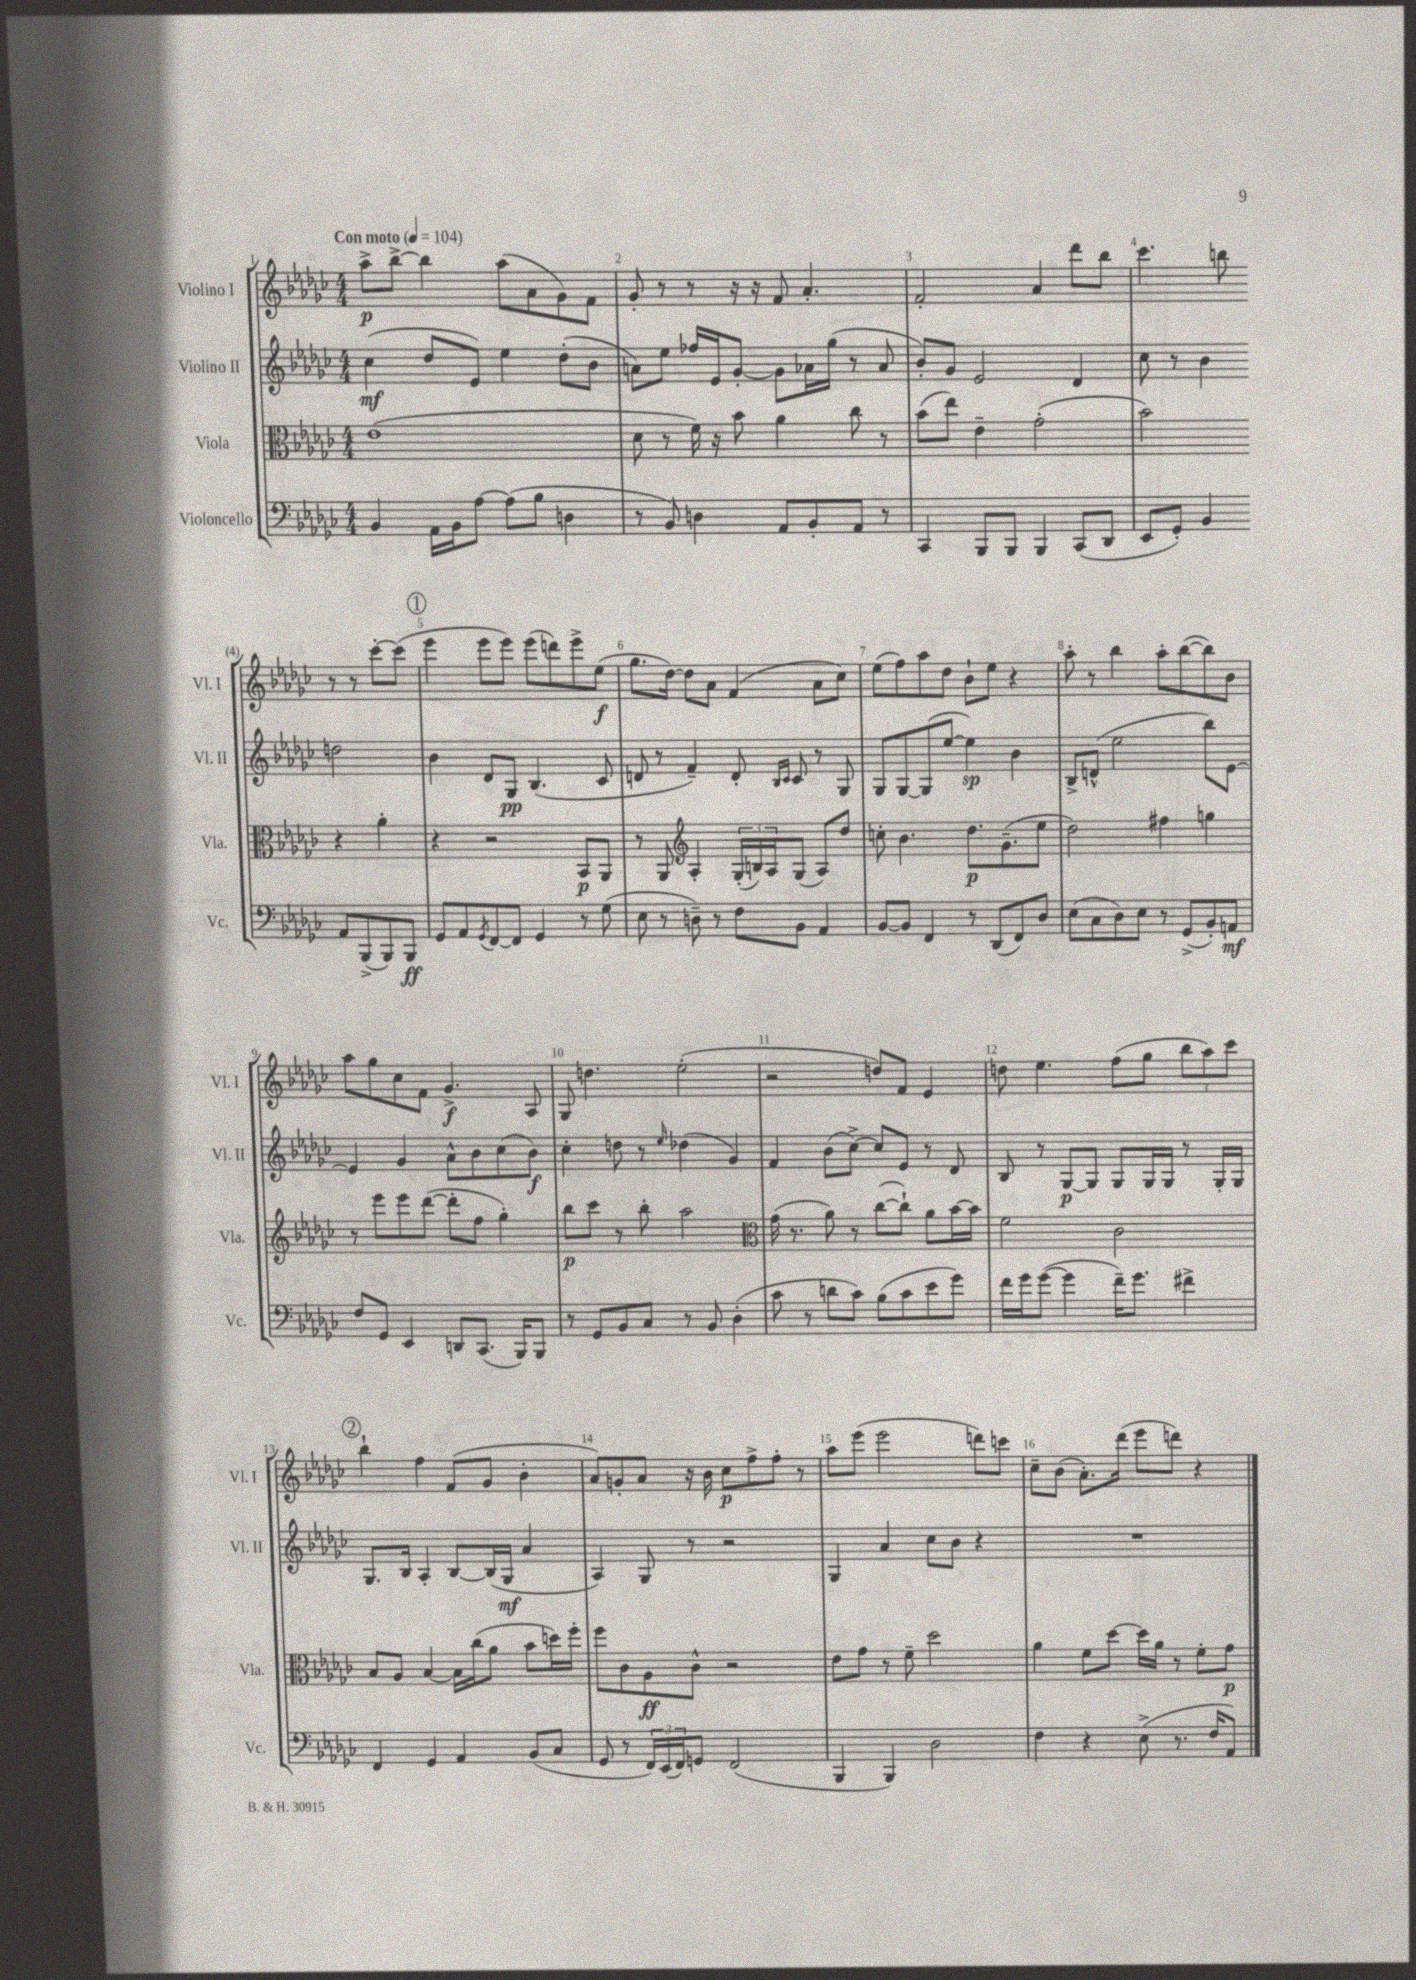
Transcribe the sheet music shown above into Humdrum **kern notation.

**kern	**kern	**kern	**kern
*staff4	*staff3	*staff2	*staff1
*clefF4	*clefC3	*clefG2	*clefG2
*k[b-e-a-d-g-c-]	*k[b-e-a-d-g-c-]	*k[b-e-a-d-g-c-]	*k[b-e-a-d-g-c-]
*M4/4	*M4/4	*M4/4	*M4/4
*MM104	*MM104	*MM104	*MM104
4BB-/	(1e-	(4cc-\	8aa-^\L
.	.	.	[8bb-^\J
16AA-\LL	.	8dd-/L	4bb-\]
16BB-\J	.	.	.
[8A-\J	.	8e-/J)	.
(8A-\]L	.	4ee-\	(8aa-\L
8B-\J	.	.	8a-\
4D\	.	(8dd-'\L	8g-\)
.	.	8b-\J	8f\J
=	=	=	=
8r	8d-\	8a\L)	8g-'/
8BB-/)	8r	8ee-\J	8r
4D\	16f\)	16ff-/LL	8r
.	16r	16e-/J	.
.	8b-\	[8g-'/J	16r
.	.	.	16r
8AA-/L	4a-\	8g-\]L	8f/
8BB-'/	.	16a-\L	4.a-'/
.	.	(16gg-\JJ	.
8AA-/J	8cc-\	8r	.
8r	8r	8a-/	.
=	=	=	=
4CC-/	(8b-\L	8b-'/L)	2f'/
.	8ee-\J)	8g-/J	.
8BBB-/L	4e-~\	2e-/	.
8BBB-/J	.	.	.
4BBB-/	(2g-'\	.	4a-/
(8CC-/L	.	4d-/	8ddd-\L
8DD-/J	.	.	8bb-\J
=	=	=	=
8EE-/L	2b-\)	8cc-\	4.ccc-\
8GG-'/J)	.	8r	.
4BB-/	.	4b-\	.
.	.	.	8bb\
8AA-/L	4r	2dd\	8r
(8BBB-^/	.	.	8r
8BBB-/)	4a-'\	.	[8ccc-'\L
8BBB-/J	.	.	(8ccc-\]J
=	=	=	=
8GG-/L	4r	4b-\	4eee-\
8AA-/	.	.	.
8qGG-/	.	.	.
[8FF/	2r	8d-/L	8eee-\L
8FF/]J	.	8G-/J	8eee-\J)
4GG-/	.	(4.B-/	(8eee-\L
.	.	.	8ddd\)
8r	8BB-/L	.	8eee-^\
(8G-\	8AA-/J	8c-/	(8ee-\J
=	=	=	=
8E-\	8r	8d/	8.gg-\L
8r	8AA-/	8r	.
.	.	.	[16dd-\Jk)
*	*clefG2	*	*
8D~\)	4A-'/	4f~/)	8dd-\]L
8r	.	.	8a-\J
8F\L	(24G-'/LL	8d'/	(4f/
.	24B/)	.	.
.	24A-/J	.	.
.	.	16qqB-/LL	.
.	.	16qqc-/JJ	.
8BB-\J	(8G-/J	8c-/	.
4AA-/	8A-/L)	8r	8a-\L
.	8dd-/J	8G-/	8cc-\J)
=	=	=	=
[8BB-/L	8cc'\	8G-/L	(8ee-\L
8BB-/]J	4.b-\	[8G-/	8ff\)
4FF/	.	(8G-/]	8aa-\
.	.	[8ee-/J	8dd-\J
8r	8.dd-\L	4ee-\])	8b-`\L
(8DD-/L	.	.	8ee-\J
.	(8.g-~\	.	.
8FF/)	.	4b-\	4r
8D-/J	8ee-\J	.	.
=	=	=	=
(8E-\L	2dd-\)	8B-^/L	8aa-'\
8C-\	.	(8d^^/J	8r
8D-\)	.	2ee-\	4bb-\
8E-\J	.	.	.
8r	4ff#\	.	8aa-'\L
(8GG-^/L	.	.	([8bb-\
8BB-'/)	4gg\	8bb-\L)	8bb-\])
8AA/J	.	[8e-\J	8b-\J
=	=	=	=
8F/L	8r	4e-/]	8aa-\L
8GG-/J	8eee-\L	.	8gg-\
4EE-/	8eee-\	4g-/	8cc-\
.	([8ddd-\J	.	8f\J
8DD/L	8ddd-'\]L	8a-^^\L	4.g-^/
(8.CC-/J	8ff\J	8b-\	.
.	4gg-'\)	(8cc-\	.
16BBB-/LK)	.	.	.
8BBB-/J	.	8b-\J)	8A-/
=	=	=	=
8r	8bb-\L	4cc-'\	8G-/
8GG-/L	8ccc-\J	.	4.dd\
8BB-/	8r	8dd\	.
8C-/J	8bb-'\	8r	.
.	.	16qqee-/	.
8r	2aa-\	(4dd-\	(2ee-'\
8BB-/	.	.	.
(4D-'\	.	4g-/)	.
=	=	=	=
*	*clefC3	*	*
8c-\	(16g-\	4f/	2r
.	8.r	.	.
8r	.	.	.
8d\L	8a-\)	(8b-\L	.
8c-\J)	8r	[8cc-^\J)	.
(8B-\L	([8cc-\L	8cc-/]L	8dd/L)
8c-\	8cc-`\]J)	8e-/J	8f/J
8e-\	8a-\L	8r	4e-/
8g-\J)	[16b-\L	8d-/	.
.	16b-\]JJ	.	.
=	=	=	=
16f\LL	2f\	8B-/	8dd\
16g-\J	.	.	.
([8g-\J	.	8r	4.ee-\
4g-\]	.	[8G-/L	.
.	.	8G-/]J	.
16f~\LK)	2c-\	8G-/L	(8ff\L
8.g-\J	.	.	.
.	.	16G-/L	8gg-\J
.	.	16G-/JJ	.
4f#^\	.	8r	12bb-\L
.	.	.	12aa-\)
.	.	16G-'/LL	.
.	.	.	12ccc-\J
.	.	16G-/JJ	.
=	=	=	=
4FF/	8B-/L	8.G-/L	4bb-`\
.	8A-/J	.	.
.	.	16B-/Jk	.
4GG-/	[4B-/	4A-'/	4ff\
4AA-/	16B-\]LL	[8B-/L	(8f/L
.	(16cc-\J	.	.
.	8a-\J	(16B-/]L	8g-/J
.	.	16G-/JJ	.
(8BB-/L	8b-\L	4a-/	4b-'\
8C-/J	16dd\L)	.	.
.	16ff'\JJ	.	.
=	=	=	=
8GG-/	8ff\L	4A-/)	8a-/L)
8r	8c-\	.	8g'/
24FF/LL)	8A-\	8G-/	8a-/J
(24EE-/	.	.	.
24FF/J)	.	.	.
8GG/J	8c-^^\J	8r	16r
.	.	.	16b-\
(2FF/	2r	2r	8cc-\L
.	.	.	8ff^\
.	.	.	8ff'\J
.	.	.	8r
=	=	=	=
4BBB-/	8e-\L	4G-/	8aa-\L
.	8g-\J	.	(8eee-\J
4BBB-/)	8r	4a-/	2eee-\
.	8f~\	.	.
2D-\	2dd-\	8cc-\L	.
.	.	8b-\J	.
.	.	4r	8ddd\L)
.	.	.	8ccc\J
=	=	=	=
4F\	4a-\	1r	8cc-~\L
.	.	.	(8b-\J
4r	8f\L	.	8.a-'\L)
.	[8dd-\J	.	.
.	.	.	(16ddd-\Jk
(8E-^\	16dd-\]LL	.	8eee-\L
.	16a-\JJ	.	.
8.r	8r	.	8ddd\J)
.	8f'\L	.	4r
16F/LK	.	.	.
8AA-/J)	8g-\J	.	.
==	==	==	==
*-	*-	*-	*-
